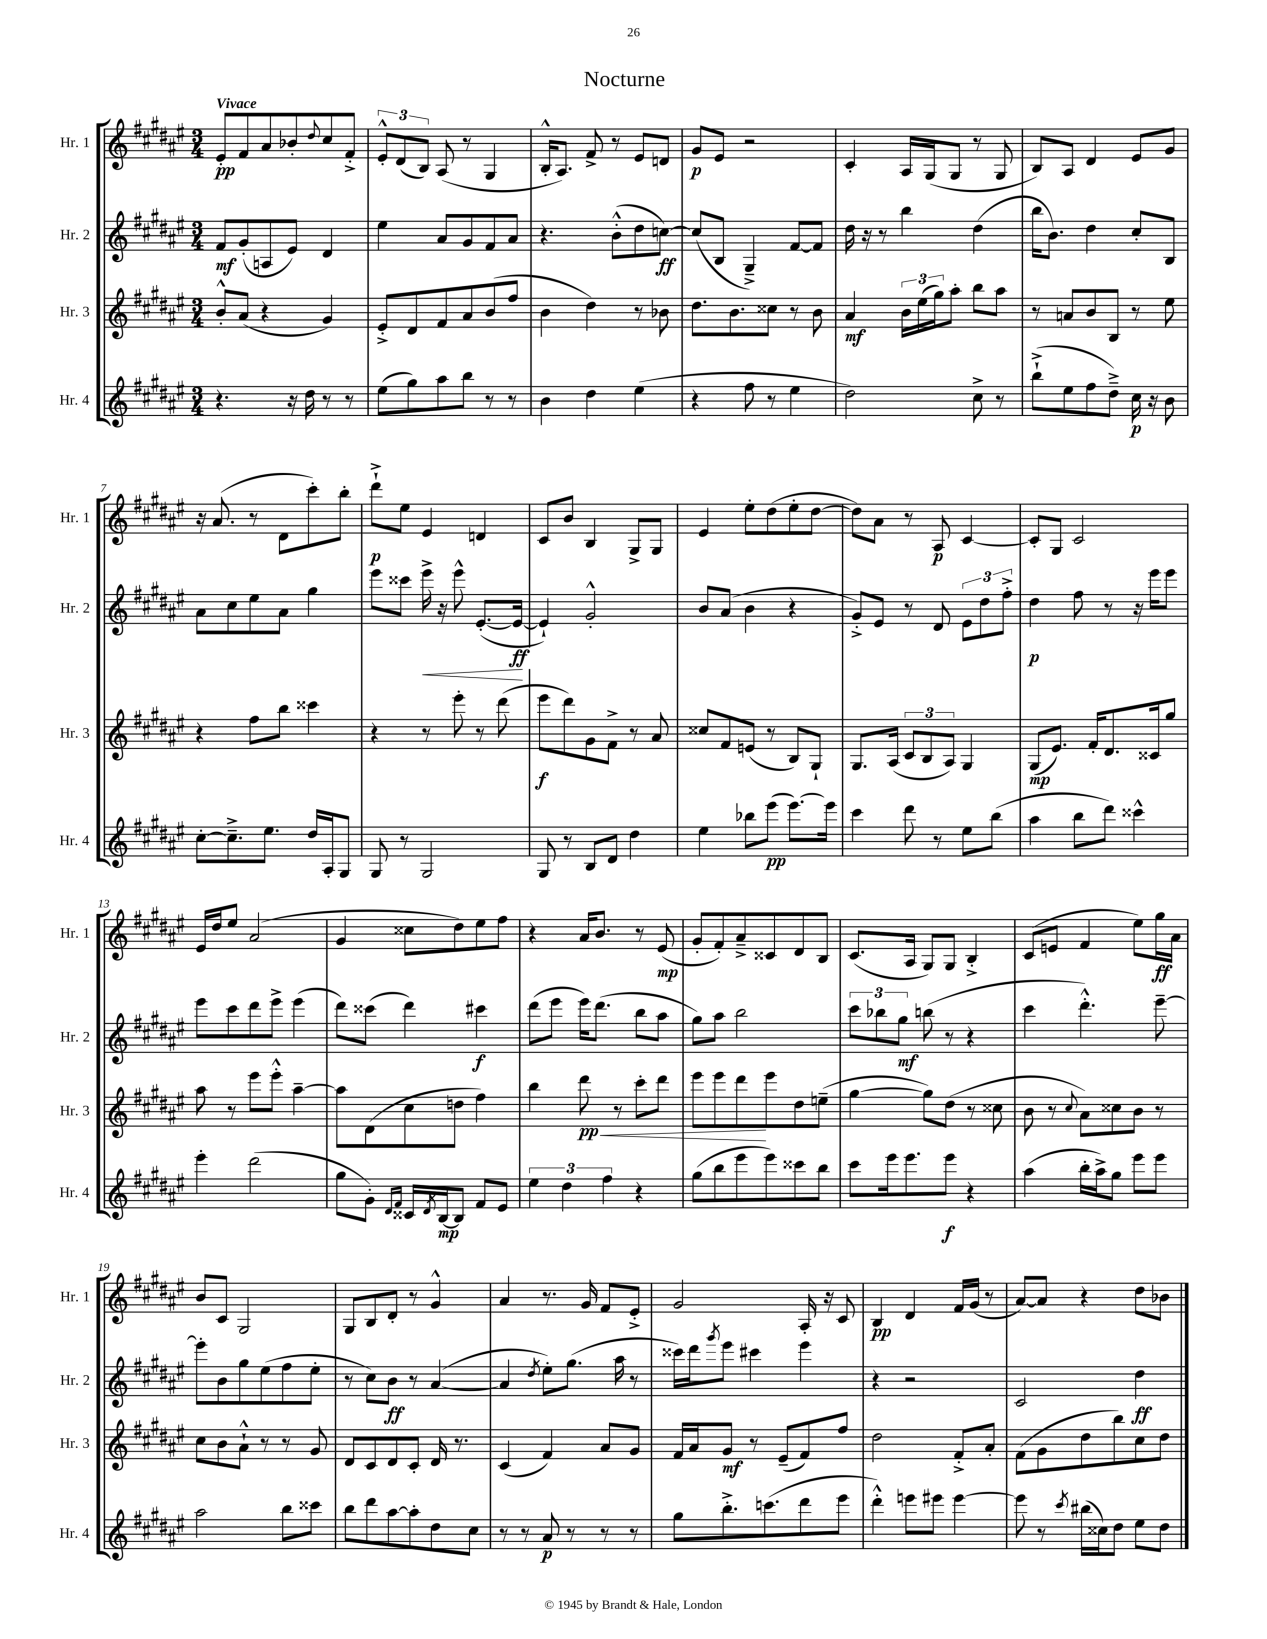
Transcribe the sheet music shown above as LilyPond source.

\header { title = "Nocturne" }
<<
\new StaffGroup <<
\new Staff = "s0" \with { instrumentName = "Hr. 1" shortInstrumentName = "Hr. 1" } {
    \clef treble \key fis \major \numericTimeSignature \time 3/4 \tempo "Vivace"
    eis'8-.\pp fis'8 ais'8 bes'8-. \appoggiatura { dis''8 } cis''8 fis'8-.-> |
    \tuplet 3/2 { eis'8-.-^ dis'8( b8) } ais8( r8 gis4 |
    b16-.-^ ais8.) fis'8-> r8 eis'8 d'8 |
    gis'8\p eis'8 r2 |
    cis'4-. ais16 gis16( gis8 r8 gis8 |
    b8) ais8 dis'4 eis'8 gis'8 |
    r16 ais'8.( r8 dis'8 cis'''8-.) b''8-. |
    dis'''8-!->\p eis''8 eis'4 d'4 |
    cis'8 b'8 b4 gis8-> gis8 |
    eis'4 eis''8-. dis''8( eis''8-. dis''8~ |
    dis''8) ais'8 r8 ais8\p cis'4~ |
    cis'8-. gis8 cis'2 |
    eis'16 dis''16 eis''8 ais'2( |
    gis'4 cisis''8 dis''8) eis''8 fis''8 |
    r4 ais'16 b'8. r8 eis'8\mp( |
    gis'8-. fis'8-.) ais'8---> cisis'8 dis'8 b8 |
    cis'8.( ais16 gis8) gis8 b4-.-> |
    cis'8( e'8 fis'4 eis''8) gis''16\ff ais'16 |
    b'8 cis'8 gis2 |
    gis8 b8 dis'8-. r8 gis'4-^ |
    ais'4 r8. gis'16 fis'8 eis'8-.-> |
    gis'2 ais16-. r16 cis'8 |
    b4\pp dis'4 fis'16 gis'16( r8 |
    ais'8~) ais'8 r4 dis''8 bes'8 \bar "|." |
}
\new Staff = "s1" \with { instrumentName = "Hr. 2" shortInstrumentName = "Hr. 2" } {
    \clef treble \key fis \major \numericTimeSignature \time 3/4
    fis'8\mf gis'8-.( a8 eis'8) dis'4 |
    eis''4 ais'8 gis'8 fis'8 ais'8 |
    r4. b'8-.-^( dis''8 c''8~\ff) |
    c''8( b8 gis4--->) fis'8~ fis'8 |
    dis''16 r16 r8 b''4 dis''4( |
    b''16 b'8.) dis''4 cis''8-. b8 |
    ais'8 cis''8 eis''8 ais'8 gis''4 |
    eis'''8 cisis'''8 eis'''16->\< r16 eis'''8-^ eis'8.~-.( eis'16~\ff\! |
    eis'4-!) gis'2-.-^ |
    b'8 ais'8( b'4 r4 |
    gis'8-.->) eis'8 r8 dis'8 \tuplet 3/2 { eis'8 dis''8 fis''8-.-> } |
    dis''4\p fis''8 r8 r16 eis'''16 eis'''8 |
    eis'''8 cis'''8 dis'''8 eis'''8-> eis'''4( |
    dis'''8) cisis'''8( dis'''4) cis'''4\f |
    dis'''8( eis'''8 eis'''16) dis'''8.( b''8 ais''8 |
    gis''8) ais''8 b''2 |
    \tuplet 3/2 { cis'''8 bes''8 gis''8\mf } b''8( r8 r4 |
    cis'''4 dis'''4.-.-^) eis'''8~-- |
    eis'''8-. b'8 gis''8 eis''8( fis''8 eis''8-. |
    r8 cis''8) b'8\ff r8 ais'4~( |
    ais'4 \acciaccatura { dis''8 } eis''8-.) gis''8.( ais''16 r8 |
    cisis'''16) dis'''16 \acciaccatura { gis'''8 } eis'''8 cis'''4 eis'''4 |
    r4 r2 |
    cis'2 dis''4\ff \bar "|." |
}
\new Staff = "s2" \with { instrumentName = "Hr. 3" shortInstrumentName = "Hr. 3" } {
    \clef treble \key fis \major \numericTimeSignature \time 3/4
    b'8-.-^ ais'8( r4 gis'4) |
    eis'8-.-> dis'8 fis'8 ais'8 b'8( fis''8 |
    b'4 dis''4) r8 bes'8 |
    dis''8. b'8. cisis''8 r8 b'8 |
    ais'4\mf \tuplet 3/2 { b'16 eis''16( gis''16) } ais''8-. b''8 ais''8 |
    r8 a'8 b'8 b8 r8 eis''8 |
    r4 fis''8 b''8 cisis'''4 |
    r4 r8 eis'''8-. r8 dis'''8( |
    eis'''8\f dis'''8) gis'8 fis'8-> r8 ais'8 |
    cisis''8 fis'8 e'8( r8 b8) gis8-! |
    gis8. ais16( \tuplet 3/2 { cis'8 b8 ais8) } gis4 |
    gis8\mp( eis'8.) fis'16-. dis'8. cisis'16 gis''8 |
    ais''8 r8 eis'''8 eis'''8-.-^ ais''4~-- |
    ais''8 dis'8( cis''8 d''8 fis''4) |
    b''4 dis'''8\pp\< r8 cis'''8-. dis'''8 |
    eis'''8 eis'''8 dis'''8\! eis'''8 dis''8 e''8--( |
    gis''4~ gis''8) dis''8( r8 cisis''8 |
    b'8 r8 \appoggiatura { cis''8 } ais'8) cisis''8 b'8 r8 |
    cis''8 b'8 ais'8-!-^ r8 r8 gis'8 |
    dis'8 cis'8 dis'8 cis'8-. dis'16 r8. |
    cis'4( fis'4) ais'8 gis'8 |
    fis'16 ais'16 gis'8\mf r8 eis'8--( fis'8) fis''8 |
    dis''2 fis'8-.-> ais'8-. |
    fis'8( gis'8 dis''8 b''8) cis''8 dis''8 \bar "|." |
}
\new Staff = "s3" \with { instrumentName = "Hr. 4" shortInstrumentName = "Hr. 4" } {
    \clef treble \key fis \major \numericTimeSignature \time 3/4
    r4. r16 dis''16 r8 r8 |
    eis''8( gis''8) ais''8 b''8 r8 r8 |
    b'4 dis''4 eis''4( |
    r4 fis''8 r8 eis''4 |
    dis''2) cis''8-> r8 |
    b''8-!->( eis''8 fis''8 dis''8--->) cis''16\p r16 b'8 |
    cis''8~-. cis''8.---> eis''8. dis''16 ais16-. gis8 |
    gis8 r8 gis2 |
    gis8 r8 b8 dis'8 dis''4 |
    eis''4 bes''8 eis'''8\pp( eis'''8.~) eis'''16 |
    cis'''4 dis'''8 r8 eis''8 b''8( |
    ais''4 b''8 dis'''8) cisis'''4-^ |
    eis'''4-. dis'''2( |
    gis''8 gis'8-.) \grace { dis'16 fis'16 } cisis'16 \acciaccatura { dis'8 } b16~\mp b8 fis'8 eis'8 |
    \tuplet 3/2 { eis''4 dis''4 fis''4 } r4 |
    gis''8( b''8 eis'''8 eis'''8) cisis'''8 b''8 |
    cis'''8 eis'''16 eis'''8. eis'''8\f r4 |
    ais''4( b''16-. ais''16->) gis''8 eis'''8 eis'''8 |
    ais''2 b''8 cisis'''8 |
    b''8 dis'''8 ais''8~ ais''8-. dis''8 cis''8 |
    r8 r8 ais'8\p r8 r8 r8 |
    gis''8 b''8.-.-> c'''8.( dis'''8 eis'''8 |
    dis'''4-.-^) e'''8 eis'''8 eis'''4~ |
    eis'''8 r8 \acciaccatura { cis'''8 } bis''16( cisis''16) dis''8 eis''8 dis''8 \bar "|." |
}
>>
>>
